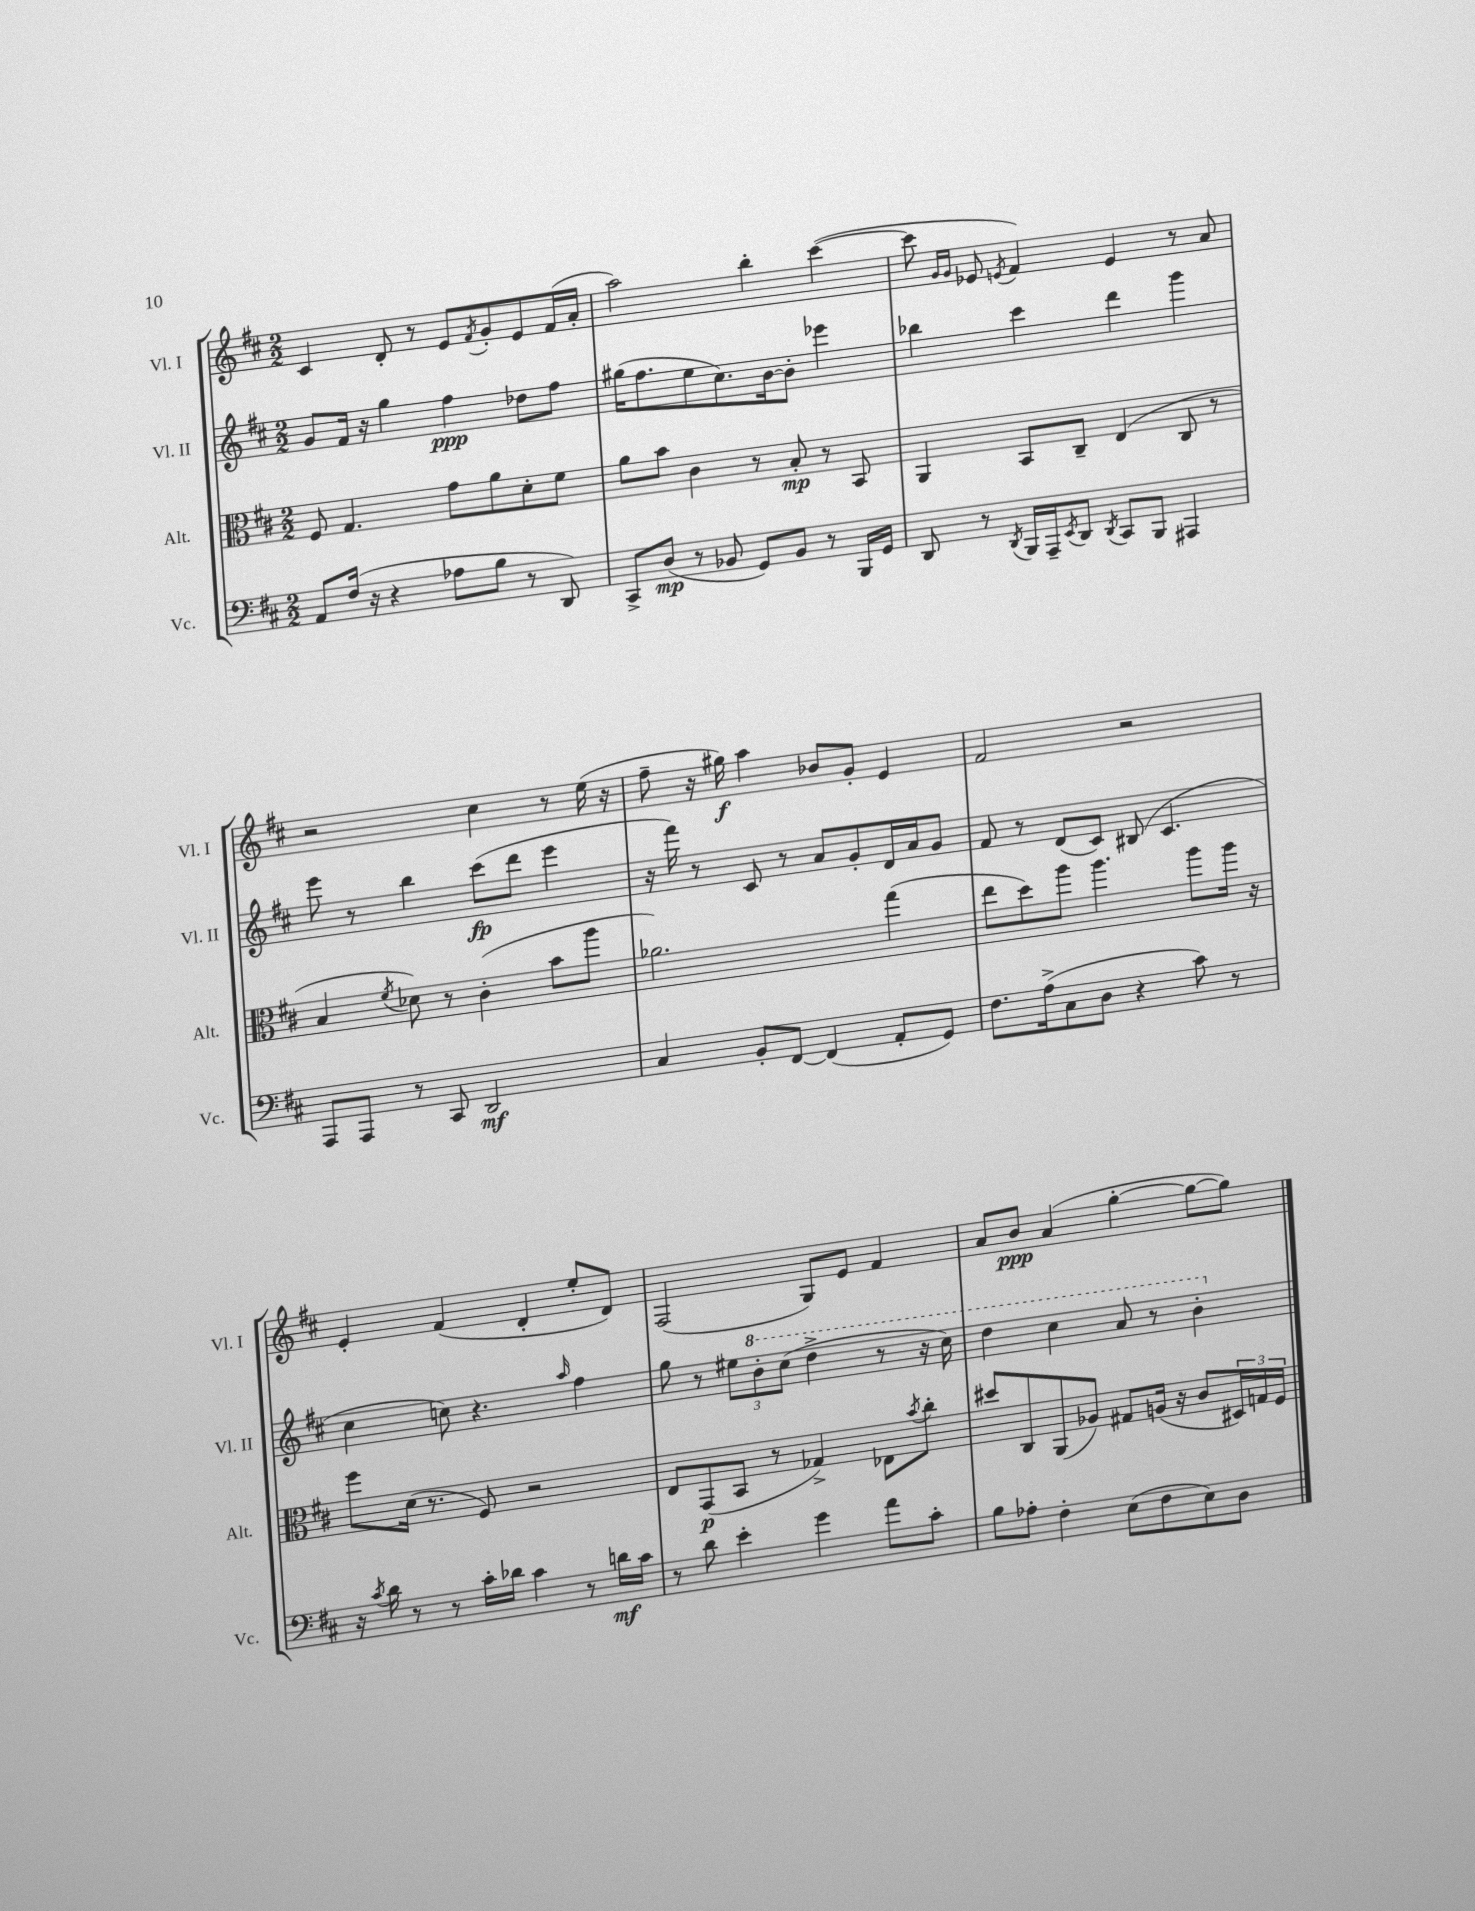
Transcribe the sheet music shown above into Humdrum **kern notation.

**kern	**dynam	**kern	**dynam	**kern	**dynam	**kern	**dynam
*part4	*part4	*part3	*part3	*part2	*part2	*part1	*part1
*staff4	*staff4	*staff3	*staff3	*staff2	*staff2	*staff1	*staff1
*I"Vc.	*	*I"Alt.	*	*I"Vl. II	*	*I"Vl. I	*
*I'Vc.	*	*I'Alt.	*	*I'Vl. II	*	*I'Vl. I	*
*clefF4	*	*clefC3	*	*clefG2	*	*clefG2	*
*k[f#c#]	*	*k[f#c#]	*	*k[f#c#]	*	*k[f#c#]	*
*M2/2	*	*M2/2	*	*M2/2	*	*M2/2	*
=3	=3	=3	=3	=3	=3	=3	=3
8AA/L	.	8F#/	.	8g/L	.	4c#/	.
(16F#/Jk	.	4.G/	.	16f#/Jk	.	.	.
16r	.	.	.	16r	.	.	.
4r	.	.	.	4gg\	.	8d'/	.
.	.	.	.	.	.	8r	.
8A-X\L	.	8g\L	.	4ff#\	ppp	8e/L	.
.	.	.	.	.	.	8qf#/	.
8B\J	.	8a\	.	.	.	8g'/	.
8r	.	8d'\	.	8dd-X\L	.	8e/	.
8DD/)	.	8f#\J	.	8ff#\J	.	(16f#/L	.
.	.	.	.	.	.	16a'/JJ	.
=4	=4	=4	=4	=4	=4	=4	=4
8CC#^/L	.	8a\L	.	(16gg#X\KL	.	2aa\)	.
.	.	.	.	8.ff#\	.	.	.
(8D/J	mp	8b\J	.	.	.	.	.
8r	.	4c#\	.	8ee\	.	.	.
8BB-X/	.	.	.	8.cc#\)	.	.	.
8GG/L)	.	8r	.	.	.	4bb'\	.
.	.	.	.	[16b\k	.	.	.
8BB-/J	.	8B'/	mp	8b'\J]	.	.	.
8r	.	8r	.	4eee-X\	.	([4ccc#\	.
16BBB/LL	.	8BB/	.	.	.	.	.
16GG/JJ	.	.	.	.	.	.	.
=5	=5	=5	=5	=5	=5	=5	=5
8DD/	.	4AA/	.	4bb-X\	.	8ccc#\]	.
.	.	.	.	.	.	16qqg/LL	.
.	.	.	.	.	.	16qqg/JJ	.
8r	.	.	.	.	.	8e-X/	.
8qDD/	.	.	.	.	.	8qen/	.
16BBB/LL	.	8BB/L	.	4ccc#\	.	4f#/)	.
16AAA~/J	.	.	.	.	.	.	.
8qEE/	.	.	.	.	.	.	.
8DD/J	.	8C#~/J	.	.	.	.	.
8qDD/	.	.	.	.	.	.	.
8CC#/L	.	(4E/	.	4ddd\	.	4e/	.
8BBB/J	.	.	.	.	.	.	.
4AAA#X/	.	8C#/	.	4ggg\	.	8r	.
.	.	8r	.	.	.	8a/	.
!!LO:LB:g=z
=6	=6	=6	=6	=6	=6	=6	=6
8AAA/L	.	4B/	.	8eee\	.	2r	.
8AAA/J	.	.	.	8r	.	.	.
.	.	8qf#/	.	.	.	.	.
8r	.	8d-X\)	.	4bb\	.	.	.
8CC#/	.	8r	.	.	.	.	.
2DD/	mf	(4c#'\	.	(8ccc#\L	fp	4cc#\	.
.	.	.	.	8ddd\J	.	.	.
.	.	8b\L	.	4eee\	.	8r	.
.	.	8aa\J	.	.	.	(16ee\	.
.	.	.	.	.	.	16r	.
=7	=7	=7	=7	=7	=7	=7	=7
4C#/	.	2.a-X\)	.	16r	.	8ff#~\	.
.	.	.	.	16fff#\)	.	.	.
.	.	.	.	8r	.	16r	.
.	.	.	.	.	.	16gg#X\)	f
8BB'/L	.	.	.	8c#/	.	4aa\	.
[8FF#/J	.	.	.	8r	.	.	.
(4FF#/]	.	.	.	8a/L	.	8b-X/L	.
.	.	.	.	8g'/	.	8g'/J	.
8AA'/L	.	(4gg\	.	16d/L	.	4e/	.
.	.	.	.	16a/J	.	.	.
8GG/J)	.	.	.	8g/J	.	.	.
=8	=8	=8	=8	=8	=8	=8	=8
8.F#\L	.	8ee\L	.	8f#/	.	2f#/	.
.	.	8dd\)	.	8r	.	.	.
(16A^\k	.	.	.	.	.	.	.
8C#\	.	8aa\J	.	(8d/L	.	.	.
8D\J	.	4.aa\	.	8c#/J)	.	.	.
4r	.	.	.	(8B#X/	.	2r	.
.	.	.	.	4.c#/	.	.	.
8c#\)	.	8aa\L	.	.	.	.	.
8r	.	16aa\Jk	.	.	.	.	.
.	.	16r	.	.	.	.	.
!!LO:LB:g=z
=9	=9	=9	=9	=9	=9	=9	=9
16r	.	8ff#\L	.	4cc#\	.	4e'/	.
8qc#/	.	.	.	.	.	.	.
16d\	.	.	.	.	.	.	.
8r	.	(16d\Jk	.	.	.	.	.
.	.	8.r	.	.	.	.	.
8r	.	.	.	8ccn\)	.	(4f#/	.
16c#'\LL	.	8F#/)	.	4.r	.	.	.
16d-X\JJ	.	.	.	.	.	.	.
4c#\	.	2r	.	.	.	4d'/	.
.	.	.	.	16qqaa/	.	.	.
8r	.	.	.	4ff#\	.	8ee'/L	.
16dn\LL	mf	.	.	.	.	8d/J)	.
16c#\JJ	.	.	.	.	.	.	.
=10	=10	=10	=10	=10	=10	=10	=10
8r	.	8E/L	.	8gg\	.	(2F#/	.
8d\	.	(8GG/	p	8r	.	.	.
4e'\	.	8BB/J	.	12ee#X\L	.	.	.
*	*	*	*	*8va	*	*	*
.	.	.	.	12bb'\	.	.	.
.	.	8r	.	.	.	.	.
.	.	.	.	(12ccc#\J	.	.	.
4g\	.	4G-X^/)	.	4ddd^\	.	8G/L)	.
.	.	.	.	.	.	8e/J	.
8a\L	.	8E-X\L	.	8r	.	4f#/	.
.	.	8qb/	.	.	.	.	.
8c#'\J	.	8cc#'\J	.	16r	.	.	.
.	.	.	.	16ccc#\)	.	.	.
=11	=11	=11	=11	=11	=11	=11	=11
8B\L	.	8dd#X/L	.	4ddd\	.	8a/L	.
8A-X'\J	.	8C#/	.	.	.	8b/J	ppp
4F#'\	.	(8AA/	.	4ccc#\	.	(4a/	.
.	.	8A-X/J)	.	.	.	.	.
(8E\L	.	8G#X/L	.	8aa/	.	[4gg'\	.
8F#\	.	(16An/Jk	.	8r	.	.	.
.	.	16r	.	.	.	.	.
8E\)	.	8c#/L	.	4bb'\	.	8gg\L_	.
8D\J	.	24D#X/L)	.	.	.	8gg\J])	.
.	.	24Gn/	.	.	.	.	.
.	.	24F#/JJ	.	.	.	.	.
*	*	*	*	*X8va	*	*	*
==	==	==	==	==	==	==	==
*-	*-	*-	*-	*-	*-	*-	*-
